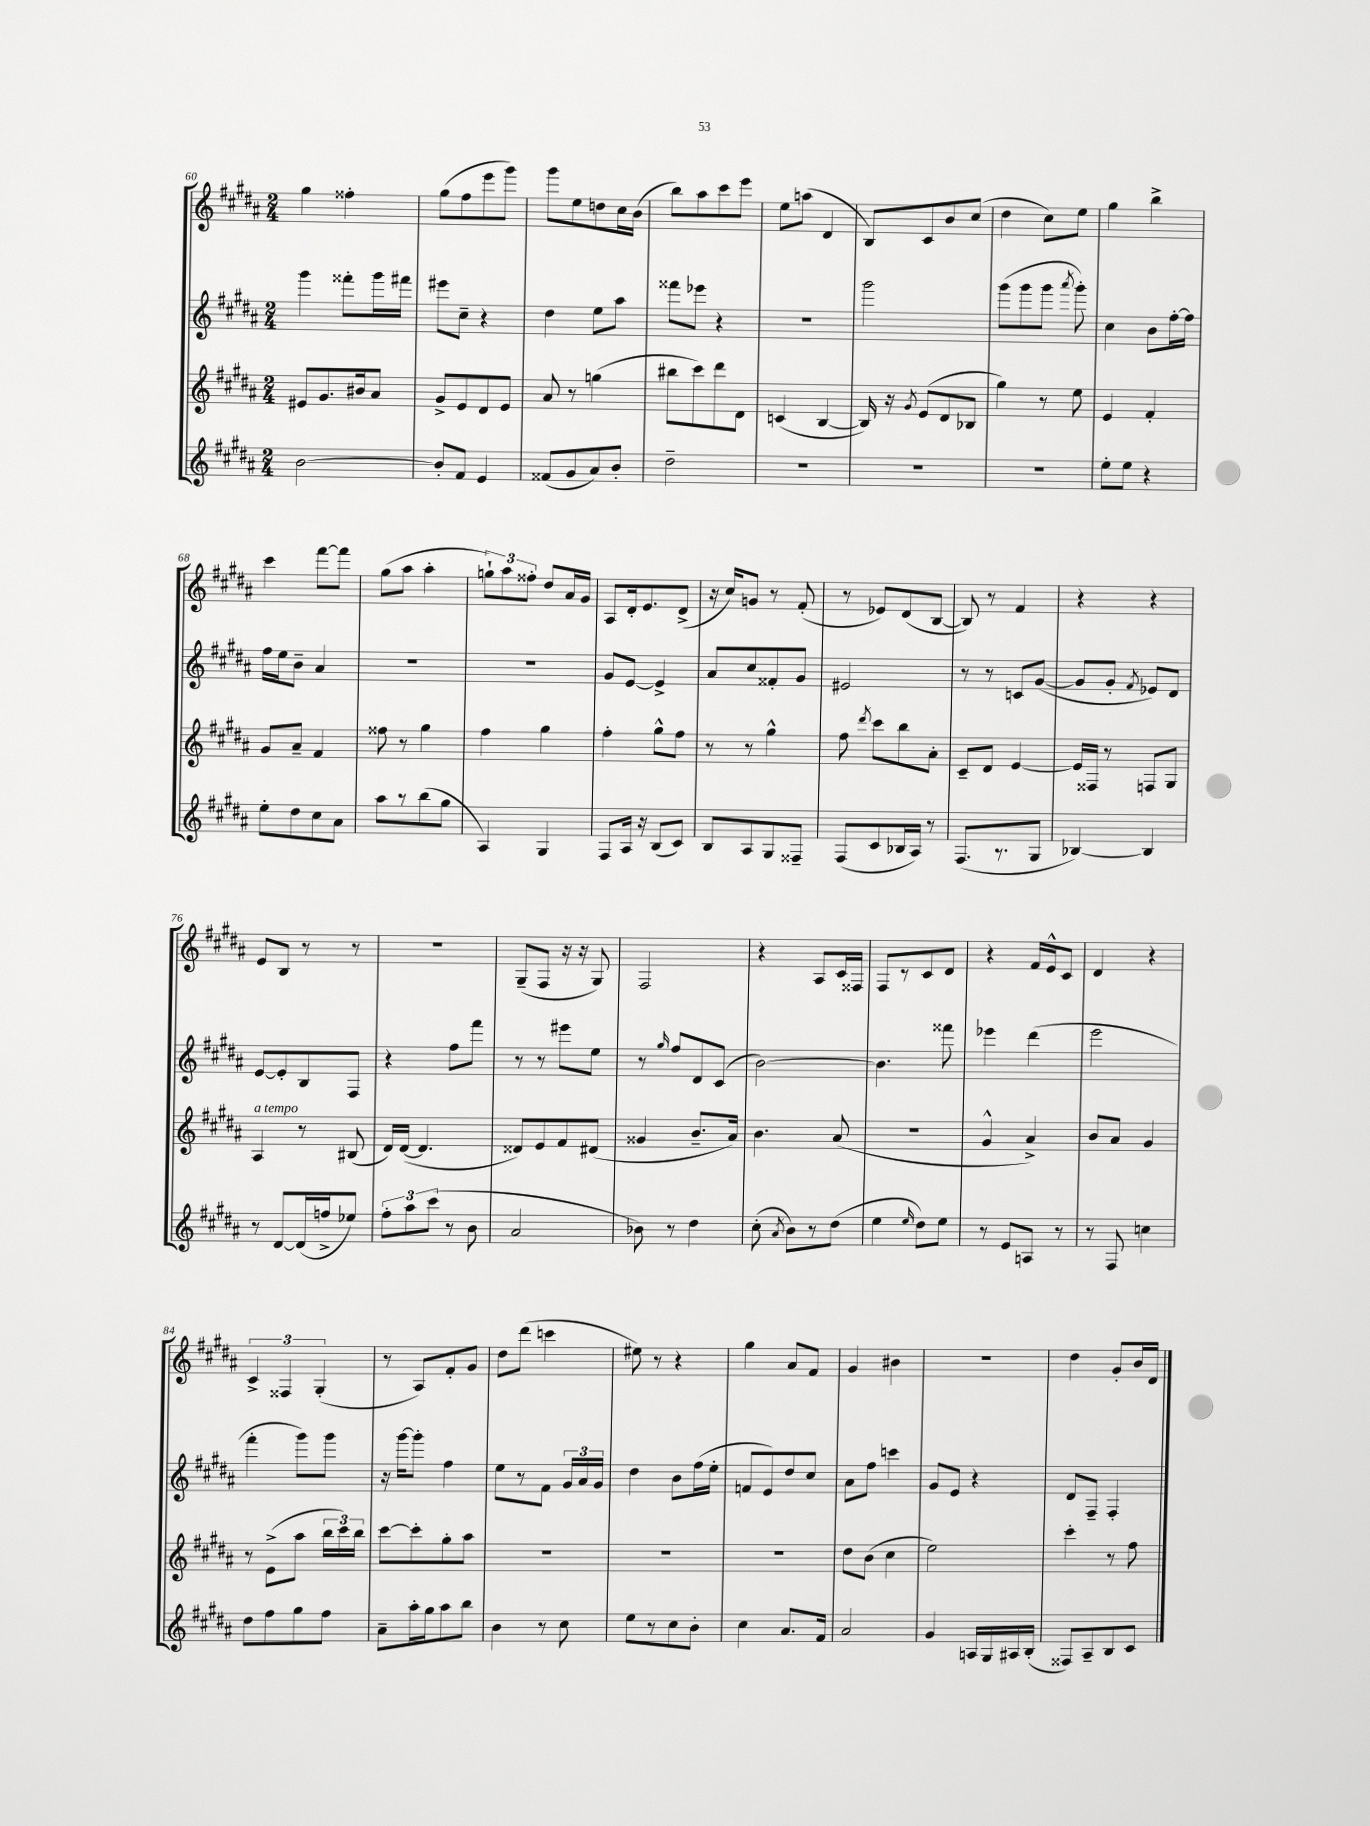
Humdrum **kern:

**kern	**kern	**kern	**kern
*part4	*part3	*part2	*part1
*staff4	*staff3	*staff2	*staff1
*clefG2	*clefG2	*clefG2	*clefG2
*k[f#c#g#d#a#]	*k[f#c#g#d#a#]	*k[f#c#g#d#a#]	*k[f#c#g#d#a#]
*M2/4	*M2/4	*M2/4	*M2/4
=60	=60	=60	=60
[2b\	8e#X/L	4ggg#\	4gg#\
.	8.g#/	.	.
.	.	8fff##X'\L	4ff##X'\
.	16b#X/k	.	.
.	8a#/J	16ggg#\L	.
.	.	16fff#X\JJ	.
=61	=61	=61	=61
8b'/L]	8g#^/L	8eee#X\L	(8gg#\L
8f#/J	8e/	8cc#~\J	8ff#\
4e/	8d#/	4r	8eee\
.	8e/J	.	8ggg#\J)
=62	=62	=62	=62
(8f##X/L	8a#/	4dd#\	8ggg#\L
8g#/	8r	.	8ee\
8a#/)	(4ggn\	8ee\L	8ddn\
8b'/J	.	8aa#\J	16cc#\L
.	.	.	(16b\JJ
=63	=63	=63	=63
2dd#~\	8bb#X\L	8fff##X\L	8bb\L)
.	8ccc#\)	8eee-X\J	8aa#\
.	8ddd#\	4r	8ccc#\
.	8d#\J	.	8eee\J
=64	=64	=64	=64
2r	(4cn/	2r	8ee\L
.	.	.	(8aan\J
.	[4B/	.	4d#/
=65	=65	=65	=65
2r	16B/])	2ggg#\	8B/L)
.	16r	.	.
.	8qg#/	.	.
.	(8e/L	.	8c#/
.	8d#/	.	8b/
.	8B-X/J	.	(8cc#/J
=66	=66	=66	=66
2r	4gg#\)	(8ggg#\L	4dd#\
.	.	8ggg#\	.
.	8r	8ggg#\J	8cc#\L)
.	.	8qaaa#/	.
.	8ee\	8ggg#'\)	8ee\J
=67	=67	=67	=67
8ee'\L	4e/	4cc#\	4gg#\
8ee\J	.	.	.
4r	4f#'/	8b\L	4bb^\
.	.	[16ff#'\L	.
.	.	16ff#\JJ]	.
!!LO:LB:g=z
=68	=68	=68	=68
8ee'\L	8g#/L	16ff#\LL	4ccc#\
.	.	16ee\J	.
8dd#\	8a#~/J	8b~\J	.
8cc#\	4f#/	4a#/	[8fff#\L
8a#\J	.	.	8fff#\J]
=69	=69	=69	=69
8aa#\L	8ff##X\	2r	(8gg#\L
8r	8r	.	8aa#\J
(8bb\	4gg#\	.	4aa#'\
8gg#\J	.	.	.
=70	=70	=70	=70
4A#/)	4ff#\	2r	12ggn`\L)
.	.	.	12aa#\
.	.	.	12ff##X'\J
4G#/	4gg#\	.	8dd#/L
.	.	.	16a#/L
.	.	.	16g#/JJ
=71	=71	=71	=71
8F#/L	4ff#'\	8g#/L	8A#/L
16A#/Jk	.	[8e/J	16d#'/k
16r	.	.	8.e/
(8B/L	8gg#^^\L	4e^/]	.
8c#/J)	8ff#\J	.	(8d#^/J
=72	=72	=72	=72
8B/L	8r	8a#/L	16r
.	.	.	16cc#/KL)
8A#/	8r	8cc#/	8gn/J
8G#/	4gg#^^\	8f##X'/	8r
8F##X~/J	.	8g#/J	(8f#'/
=73	=73	=73	=73
(8F#/L	8ff#\	2e#X/	8r
.	8qddd#/	.	.
8c#/	8ccc#\L	.	8e-X/L)
16B-X/L	8bb\	.	(8d#/
16A#/JJ)	.	.	.
8r	8a#'\J	.	[8B/J
=74	=74	=74	=74
(8.F#/L	8c#~/L	8r	8B/])
.	8d#/J	8r	8r
8.r	.	.	.
.	[4e/	8cn/L	4f#/
8G#/J	.	([8g#/J	.
=75	=75	=75	=75
[4B-X/)	16e/LL]	8g#/L]	4r
.	16F##X/JJ	.	.
.	8r	8g#'/J	.
.	.	8qf#/	.
4B-/]	8Fn/L	8e-X/L)	4r
.	8G#/J	8d#/J	.
!!LO:LB:g=z
=76	=76	=76	=76
!	!LO:TX:a:i:t=a tempo	!	!
8r	4A#/	[8e/L	8e/L
[8d#/L	.	8e'/]	8B/J
(16d#/L]	8r	8B/	8r
16ffn^/J	.	.	.
8ee-X/J)	(8B#X/	8F#/J	8r
=77	=77	=77	=77
12ff#'\L	16d#/LL)	4r	2r
.	([16d#/JJ	.	.
12aa#\	.	.	.
.	4.d#/]	.	.
(12ccc#\J	.	.	.
8r	.	8ff#\L	.
8b\	.	8fff#\J	.
=78	=78	=78	=78
2a#/	8d##X/L)	8r	(8G#~/L
.	8e/	8r	8F#/J
.	8f#/	8eee#X\L	16r
.	.	.	16r
.	(8d#X/J	8ee\J	8G#/)
=79	=79	=79	=79
8b-X\)	4g##X/	8r	2F#/
.	.	16qqgg#/	.
8r	.	8ff#/L	.
4dd#\	8.b~/L	8d#/	.
.	.	(8c#/J	.
.	16a#/Jk)	.	.
=80	=80	=80	=80
(8cc#'\	4.b\	[2b\)	4r
8qa#/	.	.	.
8b\L)	.	.	.
8r	.	.	8A#/L
(8dd#\J	(8a#/	.	16c#/L
.	.	.	16F##X/JJ
=81	=81	=81	=81
4ee\	2r	4.b\]	8F#/L
.	.	.	8r
16qqee/	.	.	.
8dd#\L)	.	.	8c#/
8ee\J	.	8fff##X\	8d#/J
=82	=82	=82	=82
8r	4g#^^/	4eee-X\	4r
8e/L	.	.	.
8An/J	4a#^/)	(4ddd#\	16f#/LL
.	.	.	16e^^/J
8r	.	.	8c#/J
=83	=83	=83	=83
8r	8b/L	2eee\	4d#/
8F#/	8a#/J	.	.
4ccn\	4g#/	.	4r
!!LO:LB:g=z
=84	=84	=84	=84
8dd#\L	8r	4fff#'\	6c#^/
8ff#\	(8e^\L	.	.
.	.	.	6F##X/
8gg#\	8aa#\J	8ggg#\L)	.
.	.	.	(6G#'/
8ff#\J	24bb\LL	8ggg#\J	.
.	24ccc#\)	.	.
.	24bb\JJ	.	.
=85	=85	=85	=85
8a#~\L	[8ccc#\L	16r	8r
.	.	[16ggg#\KL	.
16aa#'\L	8ccc#'\]	8ggg#'\J]	8A#/L)
16gg#\J	.	.	.
8aa#\	8gg#'\	4ff#\	8f#'/
8bb\J	8aa#\J	.	8g#/J
=86	=86	=86	=86
4b\	2r	8ee\L	8dd#\L
.	.	8r	(8ddd#\J
8r	.	8f#\J	4cccn\
8cc#\	.	24g#/LL	.
.	.	24a#/	.
.	.	24g#/JJ	.
=87	=87	=87	=87
8ee\L	2r	4dd#\	8ee#X\)
8r	.	.	8r
8cc#\	.	8b\L	4r
8b'\J	.	(16ff#\L	.
.	.	16ee'\JJ	.
=88	=88	=88	=88
4cc#\	2r	8fn/L	4gg#\
.	.	8e/)	.
8.a#/L	.	8dd#/	8a#/L
.	.	8cc#/J	8f#/J
16f#/Jk	.	.	.
=89	=89	=89	=89
2a#/	8dd#\L	8a#\L	4g#/
.	(8b\J	8ff#\J	.
.	4cc#\	4cccn\	4b#X\
=90	=90	=90	=90
4g#/	2ee\)	8g#/L	2r
.	.	8e/J	.
16An/LL	.	4r	.
16G#/	.	.	.
16A#X/	.	.	.
(16B'/JJ	.	.	.
=91	=91	=91	=91
8F##X/L)	4ccc#'\	8d#/L	4dd#\
8A#~/	.	8F#~/J	.
8B/	8r	4F#'/	8g#'/L
8c#/J	8ff#\	.	16b/L
.	.	.	16d#/JJ
==	==	==	==
*-	*-	*-	*-
